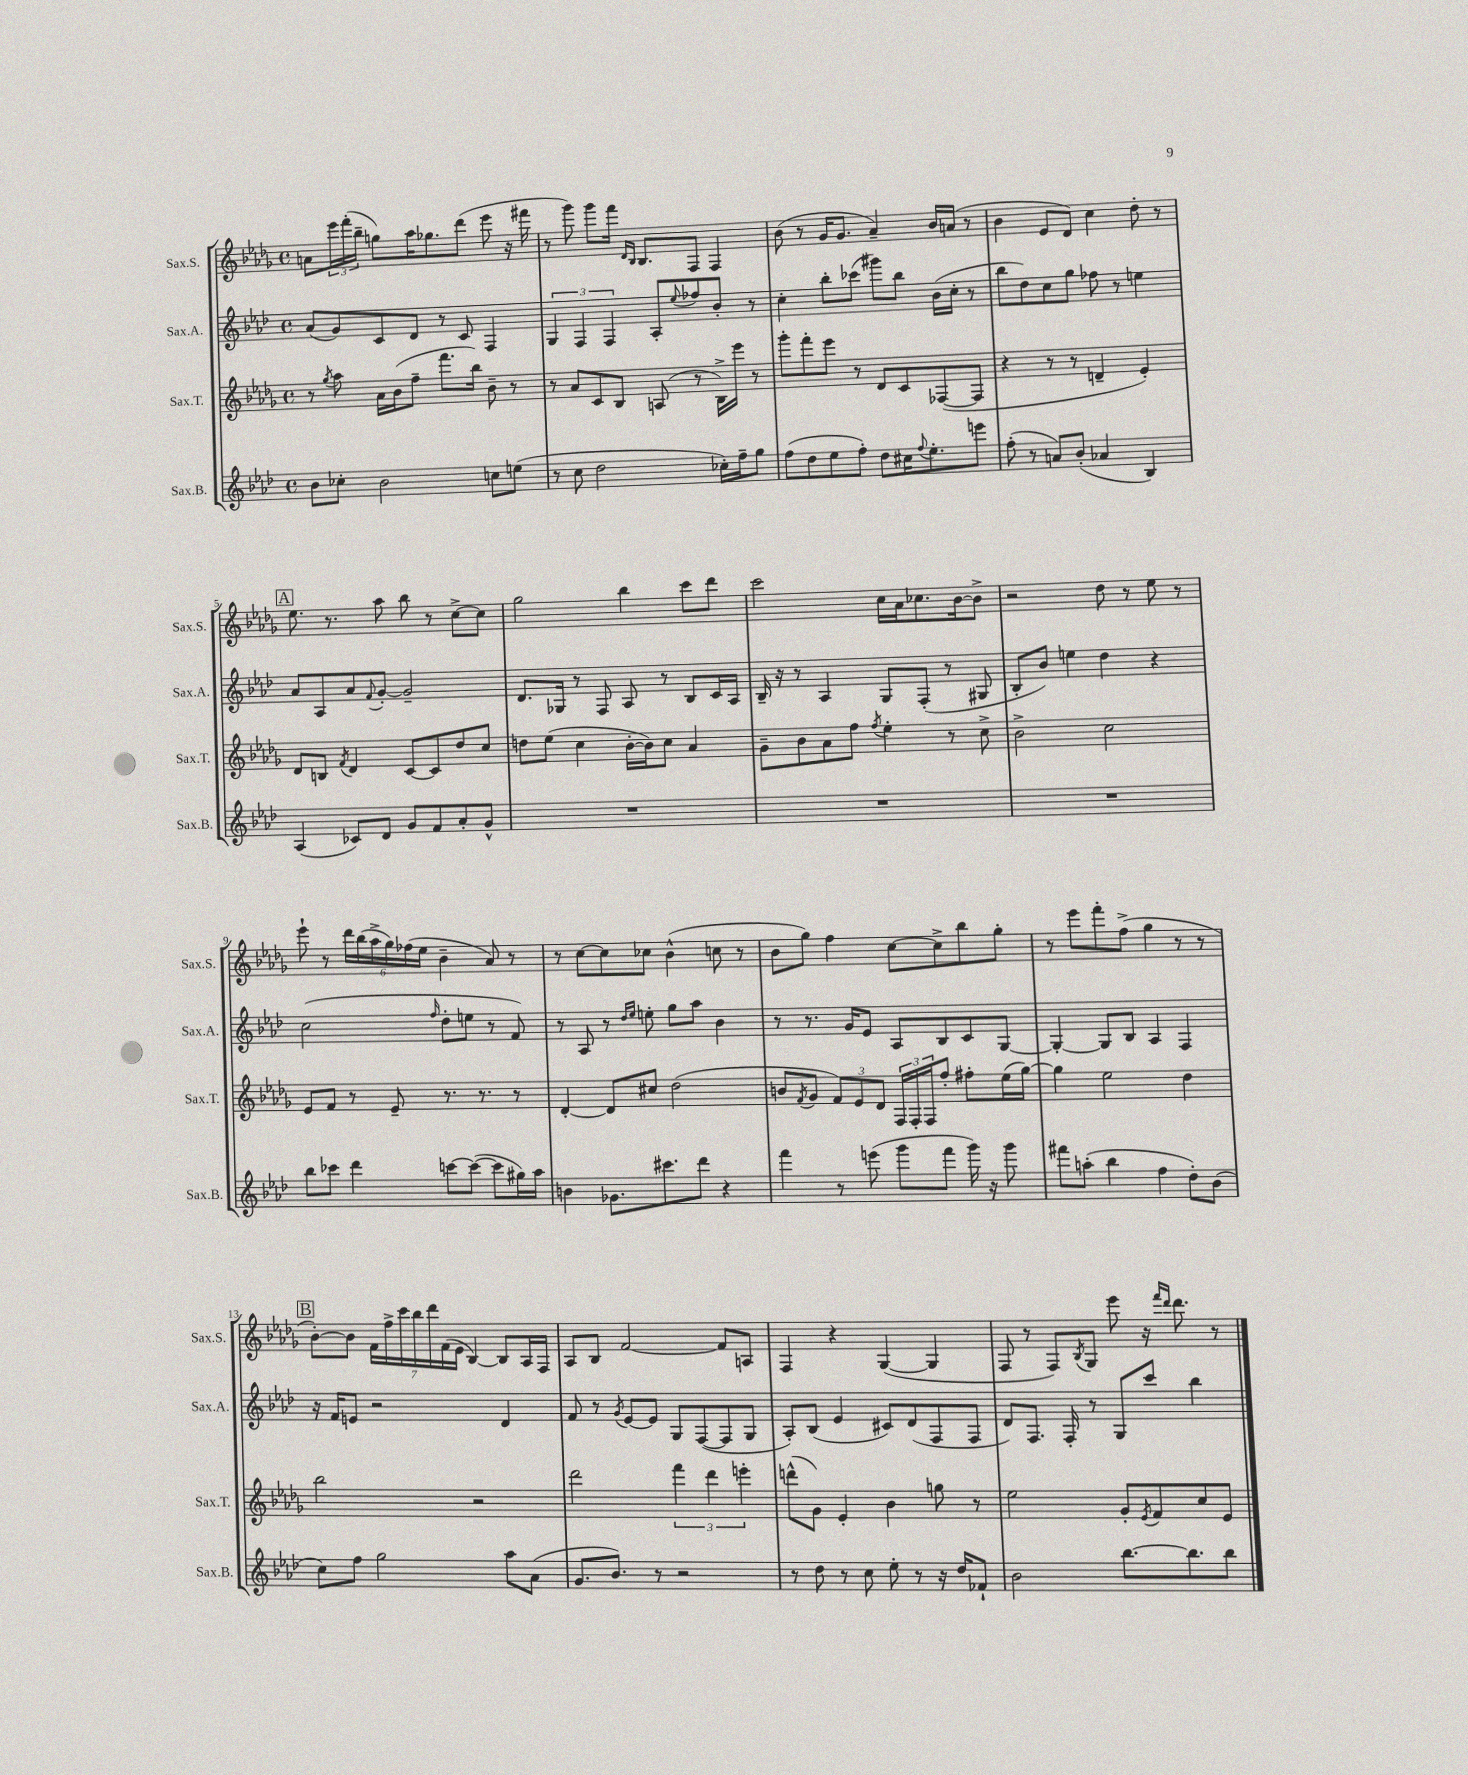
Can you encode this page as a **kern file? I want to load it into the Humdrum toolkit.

**kern	**kern	**kern	**kern
*part4	*part3	*part2	*part1
*staff4	*staff3	*staff2	*staff1
*I"Sax.B.	*I"Sax.T.	*I"Sax.A.	*I"Sax.S.
*I'Sax.B.	*I'Sax.T.	*I'Sax.A.	*I'Sax.S.
*clefG2	*clefG2	*clefG2	*clefG2
*k[b-e-a-d-]	*k[b-e-a-d-g-]	*k[b-e-a-d-]	*k[b-e-a-d-g-]
*M4/4	*M4/4	*M4/4	*M4/4
*met(c)	*met(c)	*met(c)	*met(c)
=1	=1	=1	=1
8b-\L	8r	(8a-/L	8an\L
.	8qgg-/	.	.
8cc-X'\J	8aa-\	8g/)	24eee-\L
.	.	.	(24fff'\
.	.	.	24bb-~\JJ
2b-\	16a-\LL	8c/	8ggn\L)
.	(16b-\J	.	.
.	8ff~\J	8d-/J	16aa-\K
.	.	.	8.gg-X\
.	8.fff\L	8r	.
.	.	8c/	(8ddd-\J
.	16bb-\Jk)	.	.
8ccn\L	8b-~\	4F/	8eee-\
(8een\J	8r	.	16r
.	.	.	16fff#X\
=2	=2	=2	=2
8r	8r	6G/	8r
8cc\	8a-/L	.	8ggg-\)
.	.	6F/	.
2dd-\	8c/	.	8ggg-\L
.	.	6F/	.
.	8B-/J	.	16fff\Jk
.	.	.	16qqd-/LL
.	.	.	16qqB-/JJ
.	.	.	8.B-/L
.	(8An/	8A-'/L	.
.	.	8qqee-/	.
.	8r	8ff-X/	8F/J
16cc-X'\LL)	16B-^\LL)	8b-'/J	4F/
16ff~\J	16eee-\JJ	.	.
8gg\J	8r	8r	.
=3	=3	=3	=3
(8ff\L	8ggg-'\L	4cc'\	(8b-\
8dd-\	8fff'\	.	8r
8ee-\	8eee-\J	8bb-'\L	16g-/KL
.	.	.	8.g-/J
8ff'\J)	8r	(8ccc-X\J	.
8dd-\L	8d-/L	8ggg#X\L)	4a-~/)
16cc#X\K	8c/	8bb-\J	.
8qqff/	.	.	.
8.ee-'\	.	.	.
.	([8F-X/	(16b-\LL	16b-/LL
.	.	16cc'\JJ	(16an/JJ
8eeen\J	8F-/J]	8r	8r
=4	=4	=4	=4
(8ff'\	4r	8bb-\L	4b-\
8r	.	8dd-\)	.
8an/L)	8r	8cc\	8e-/L
(8b-'/J	8r	8gg\J	8d-/J)
4a-X/	4dn~/	8ff-X\	4cc\
.	.	8r	.
4B-/)	4e-'/)	4een\	8dd-'\
.	.	.	8r
!!LO:LB:g=z
!!LO:REH:place=s1:t=A
=5	=5	=5	=5
(4A-/	8d-/L	8a-/L	8.ee-\
.	8Bn/J	8A-/	.
.	.	.	8.r
.	8qf/	.	.
8c-X/L)	4d-/	8a-/	.
.	.	8qqf/	.
8d-/J	.	[8g'/J	8aa-\
8g/L	[8c/L	2g~/]	8bb-\
8f/	8c/]	.	8r
8a-'/	8dd-/	.	[8cc^\L
8g^^/J	8cc/J	.	8cc\J]
=6	=6	=6	=6
1r	8ddn\L	8.d-/L	2gg-\
.	(8ee-\J	.	.
.	.	16G-X/Jk	.
.	4cc\	8r	.
.	.	8F/	.
.	[16b-'\LL	8A-/	4bb-\
.	16b-\J])	.	.
.	8cc\J	8r	.
.	4a-/	8B-/L	8ccc\L
.	.	16c/L	8ddd-\J
.	.	16A-/JJ	.
=7	=7	=7	=7
1r	8g-~\L	16B-~/	2ccc\
.	.	16r	.
.	8b-\	8r	.
.	8a-\	4A-/	.
.	8ff\J	.	.
.	8qff/	.	.
.	4ee-'\	8G/L	16cc\LL
.	.	.	16a-\J
.	.	(8F'/J	8.cc-X\
.	8r	8r	.
.	.	.	[16b-\k
.	8cc^\	8G#X/	8b-^\J]
=8	=8	=8	=8
1r	2b-^\	8B-'/L	2r
.	.	8b-/J)	.
.	.	4een\	.
.	2cc\	4dd-\	8dd-\
.	.	.	8r
.	.	4r	8ee-\
.	.	.	8r
!!LO:LB:g=z
=9	=9	=9	=9
8bb-\L	8e-/L	(2cc\	8eee-`\
8ccc-X\J	8f/J	.	8r
4ddd-\	8r	.	24ddd-\LL
.	.	.	(24bb-\
.	.	.	24aa-^\
.	8e-~/	.	24gg-\)
.	.	.	(24ff-X\
.	.	.	24ee-\JJ
.	.	16qqff/	.
[8cccn\L	8.r	8dd-'\L	4b-~\
(8ccc\J_	.	8een\J	.
.	8.r	.	.
8ccc\L]	.	8r	8a-/)
16gg#X\L)	8r	8f/)	8r
16aa-\JJ	.	.	.
=10	=10	=10	=10
4bn\	[4d-'/	8r	8r
.	.	8A-/	[8cc\L
8.g-X\L	8d-/L]	8r	8cc\]
.	.	16qqdd-/LL	.
.	.	16qqee-/JJ	.
.	8cc#X/J	8een'\	8cc-X\J
8.ccc#X\	.	.	.
.	(2dd-\	8gg\L	(4b-^^\
8ddd-\J	.	8aa-\J	.
4r	.	4b-\	8ccn\
.	.	.	8r
=11	=11	=11	=11
4fff\	8bn/L	8r	8b-\L
.	8qf/	.	.
.	8g-/J	8.r	8gg-\J)
8r	12f/L)	.	4ff\
.	.	16g/KL	.
.	12e-/	.	.
(8eeen\	.	8e-/J	.
.	12d-/J	.	.
8ggg\L	24F/LL	8A-/L	[8cc\L
.	24F'/	.	.
.	24F/J	.	.
8fff\J	8ff'/J	8B-/	8cc^\]
16ggg\)	8ff#X'\L	8c/	8bb-\
16r	.	.	.
8ggg\	(16ee-\L	[8G/J	8gg-'\J
.	[16gg-\JJ)	.	.
=12	=12	=12	=12
8fff#X\L	4gg-\]	4G'/_	8r
(8aan'\J	.	.	8eee-\L
4bb-\	2ee-\	8G/L]	8fff'\
.	.	8B-/J	(8ff^\J
4ff\	.	4A-/	4gg-\
8dd-'\L)	4dd-\	4F/	8r
(8b-\J	.	.	8r
!!LO:LB:g=z
!!LO:REH:place=s1:t=B
=13	=13	=13	=13
8cc\L)	2bb-\	16r	[8b-'\L)
.	.	16f/KL	.
8ff\J	.	8en/J	8b-\J]
2gg\	.	2r	28f\LL
.	.	.	28ff^\
.	.	.	28ccc\
.	.	.	28bb-\
.	.	.	28ddd-\
.	.	.	(28f\
.	.	.	28e-\JJ
.	2r	.	[4B-/)
8aa-\L	.	4d-/	8B-/L]
(8a-\J	.	.	16A-/L
.	.	.	16F/JJ
=14	=14	=14	=14
8.g/L	2ddd-\	8f/	8A-/L
.	.	8r	8B-/J
8.b-/J)	.	.	.
.	.	8qg/	.
.	.	[8e-/L	[2f/
8r	.	8e-/J]	.
2r	6fff\	8G/L	.
.	.	([8F/	.
.	6ddd-\	.	.
.	.	8F/]	8f/L]
.	6eeen'\	.	.
.	.	8G/J	8An/J
=15	=15	=15	=15
8r	(8dddn^^\L	8A-'/L)	4F/
8dd-\	8g-\J)	(8B-/J	.
8r	4e-'/	4e-/	4r
8cc\	.	.	.
8ee-'\	4b-\	8c#X/L)	([4G-/
8r	.	(8d-/	.
16r	8ggn\	8F/	4G-/]
16dd-/KL	.	.	.
8f-X`/J	8r	8F/J	.
=16	=16	=16	=16
2b-\	2ee-\	8d-/L)	8F/
.	.	8.F/J	8r
.	.	.	8F/L)
.	.	16F'/	.
.	.	.	8qB-/
.	.	8r	8G-/J
[8.bb-\L	8g-'/L	8G/L	8eee-\
.	8qe-/	.	.
.	8f/	8ccc/J	16r
.	.	.	16qqfff/LL
.	.	.	16qqddd-/JJ
8.bb-\]	.	.	8.ddd-\
.	8cc/	4bb-\	.
8bb-\J	8e-/J	.	8r
==	==	==	==
*-	*-	*-	*-
